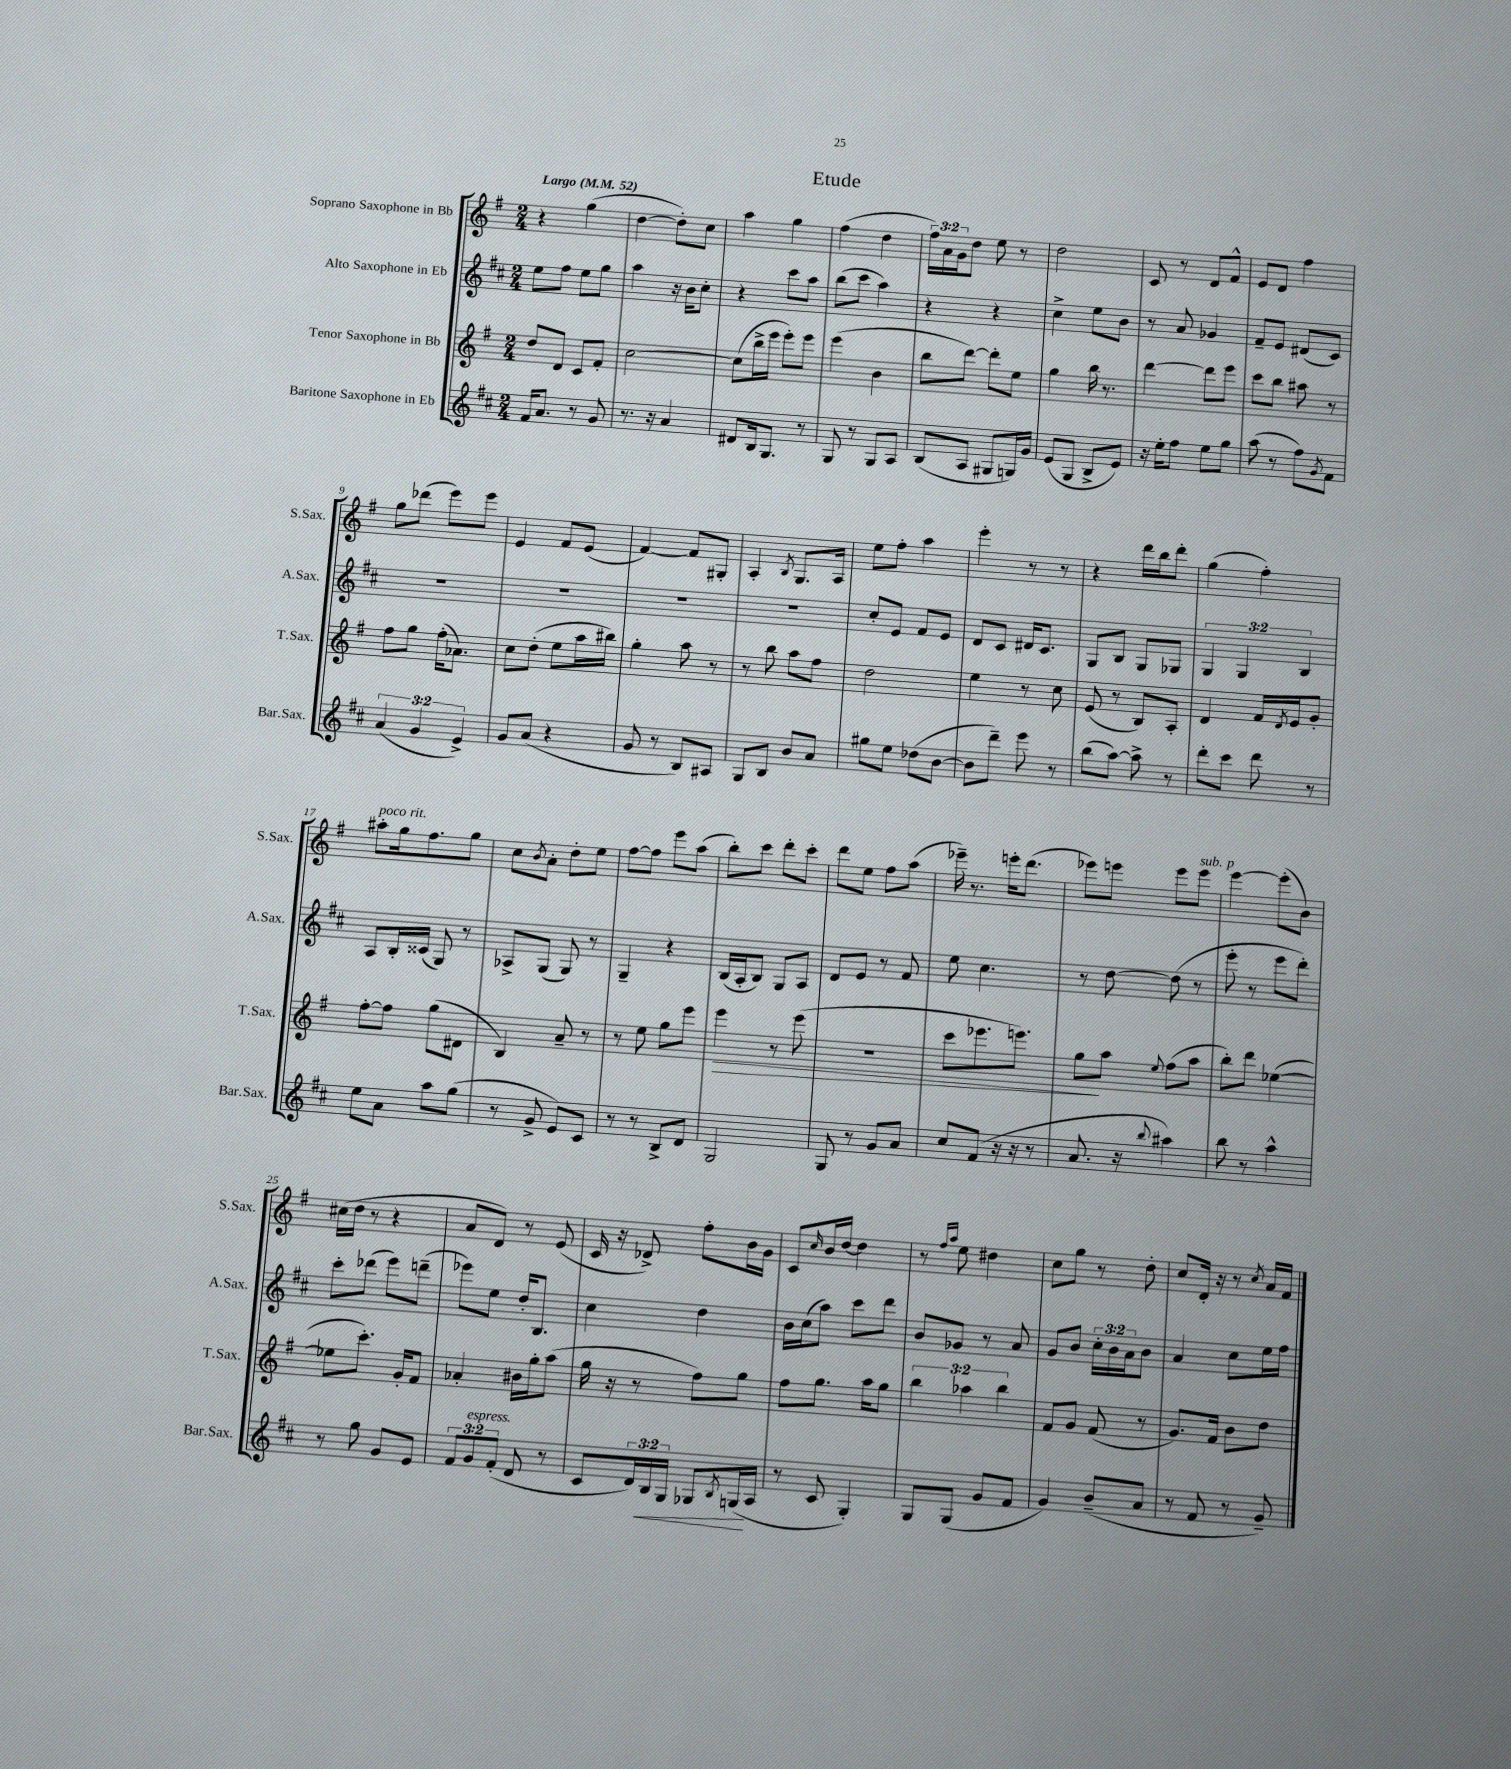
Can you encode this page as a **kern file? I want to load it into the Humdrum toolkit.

**kern	**kern	**kern	**kern
*staff4	*staff3	*staff2	*staff1
*clefG2	*clefG2	*clefG2	*clefG2
*k[f#c#]	*k[f#]	*k[f#c#]	*k[f#]
*M2/4	*M2/4	*M2/4	*M2/4
*MM52	*MM52	*MM52	*MM52
16f#	8dd	8ee	4r
8.a	.	.	.
.	8d	8ff#	.
8r	8c	8ee	(4gg
8g	8f#'	8gg	.
=	=	=	=
8.r	[2cc	4aa	[4dd
16r	.	.	.
4a	.	16r	8dd'])
.	.	16b	.
.	.	8cc#'	8cc
=	=	=	=
8d#	(8cc]	4r	4aa
16B	16bb^	.	.
8.G	16eee	.	.
.	8eee')	8ccc#	4gg
8r	8eee	8aa	.
=	=	=	=
8G	(4eee	(8bb	(4ff#
8r	.	8ccc#	.
8G	4b	4aa)	4dd
8A	.	.	.
=	=	=	=
(8B	8bb	4r	24ff#)
.	.	.	24a
.	.	.	24g
8A	[8ddd)	.	8dd
8G#	8ddd']	4r	8ee
16G)	8ee	.	8r
16g	.	.	.
=	=	=	=
(8e	4gg	4cc#^	2dd
8G	.	.	.
8B^	16bb	8ee	.
.	8.r	.	.
8e)	.	8b	.
=	=	=	=
16r	[4ddd	8r	8c
16ee'	.	.	.
8ff#	.	8a	8r
8ee	8ddd]	4g-	8d
8gg	8eee	.	8f#^^
=	=	=	=
(8aa	8ccc	8f#~	8e
8r	8bb	8e	8d
8ff#)	8aa#	(8d#	4ff#
8qg	.	.	.
8f#	8r	8c#)	.
=	=	=	=
(6a	8ff#	2r	8gg
.	8gg	.	(8ddd-
6g	.	.	.
.	(16ff#'	.	8eee)
.	8.a-)	.	.
6e^)	.	.	.
.	.	.	8eee
=	=	=	=
8g	8cc	2r	4e
(8a	(8dd'	.	.
4r	8ee	.	8f#
.	16aa	.	(8e
.	16bb#)	.	.
=	=	=	=
8g	4gg'	2r	[4f#)
8r	.	.	.
8B)	8aa	.	8f#]
8A#	8r	.	8G#'
=	=	=	=
8G	8r	2r	4A'
8B	8bb	.	.
.	.	.	8qB
8b	8aa	.	8.G
8a	8ff#	.	.
.	.	.	16A
=	=	=	=
8gg#	2dd	8cc#'	8ee
8ee	.	8e	8ff#'
(8dd-	.	8f#	4aa
[8b	.	8e	.
=	=	=	=
8b]	4ee	8d	4eee'
8ddd~)	.	8c#	.
8eee	8r	16d#	8r
.	.	8.c#	.
8r	8cc	.	8r
=	=	=	=
(8bb	(8e	8G	4r
[8aa)	8r	8B	.
8aa^]	8B)	8G	16ddd
.	.	.	16bb
8r	8A'	8G-	8ddd'
=	=	=	=
8ddd'	4d	6G	(4gg
8ccc#	.	.	.
.	.	6G	.
8ddd	16f#	.	4ff#')
.	8qd	.	.
.	16e	.	.
.	.	6B	.
8r	8g'	.	.
=	=	=	=
8ee	[8ff#'	8A	8aa#'
8a	8ff#]	16B'	16gg
.	.	(16c##	8.ff#
8aa	(8gg	8G)	.
(8gg	8d#	8r	8gg
=	=	=	=
8r	4B)	8A-^	8cc
.	.	.	8qb
8g^	.	(8G	8a'
8e)	8a~	8G)	8dd'
8c#	8r	8r	8ee
=	=	=	=
8r	8r	4G~	[8ff#
8r	8ee	.	8ff#]
8B^	8gg	4r	8eee
8d	8eee	.	(8aa
=	=	=	=
2G	4eee	(16B	8bb')
.	.	16A'	.
.	.	8B)	8ccc
.	8r	8G	8ddd'
.	(8eee	8A	8ccc'
=	=	=	=
8G	2r	8d	8ddd
8r	.	8e	8ee
8g	.	8r	8ff#
8a	.	8f#	(8aa
=	=	=	=
8cc#	8ccc	8ee	16eee-~)
.	.	.	8.r
(8f#	8.eee-	4.cc#	.
16r	.	.	16eee'
16r	8.eee)	.	(8.ddd
8r	.	.	.
=	=	=	=
8.a	8gg	8r	8eee-)
.	8aa	[8dd	8eee
16r	.	.	.
8qqbb	8qqee	.	.
4aa#)	(8ff#	(8dd]	8eee
.	8aa	8r	8eee
=	=	=	=
8bb	8bb')	8eee'	[4eee
8r	8ddd	8r	.
4aa^^	([4ee-	8eee	(8eee']
.	.	8ddd')	8b)
=	=	=	=
8r	8ee-]	8ccc#'	(16cc#
.	.	.	16dd
8gg	8.ccc')	(8ddd-	8r
8g	.	8eee)	4r
.	16g'	.	.
8e	8f#	(8ddd~	.
=	=	=	=
12f#	4a-'	8eee-)	8a
12g	.	.	.
.	.	8ee	8d)
(12f#'	.	.	.
8d	16b#	16dd'	8r
.	16gg'	8.B	.
8r	(8aa	.	(8e
=	=	=	=
8c#	16gg	4cc#	16c
.	16r	.	16r
24d)	8r	.	8d-^)
24B	.	.	.
24G	.	.	.
8G-	8ff#)	4dd	8ff#'
8qB	.	.	.
(16G	8gg	.	16b
16A	.	.	16g
=	=	=	=
8r	8ff#	16b	8c
.	.	(16cc#	.
.	.	.	16qqcc
8c#	8.gg	8aa)	16b
.	.	.	[16dd
4G')	.	8ccc#	4dd]
.	16aa	.	.
.	8gg	8ddd	.
=	=	=	=
8G	6bb	8b	8r
.	.	.	16qqff#
.	.	.	16qqaa
(8G	.	8g-	8ee
.	6aa-	.	.
8g	.	8r	4dd#
.	6bb	.	.
8f#	.	8a	.
=	=	=	=
4g)	8f#	8g	8cc
.	8g	8b	8gg
(8b~	(8f#	24cc#'	8r
.	.	24b	.
.	.	24a	.
8a	8r	8b	8dd'
=	=	=	=
8r	8.g)	4a	8cc
8f#	.	.	16d'
.	16f#	.	16r
8r	8b	8cc#	8r
.	.	.	8qcc
8g~)	8dd	16ee	16a
.	.	16ff#	16f#
==	==	==	==
*-	*-	*-	*-
